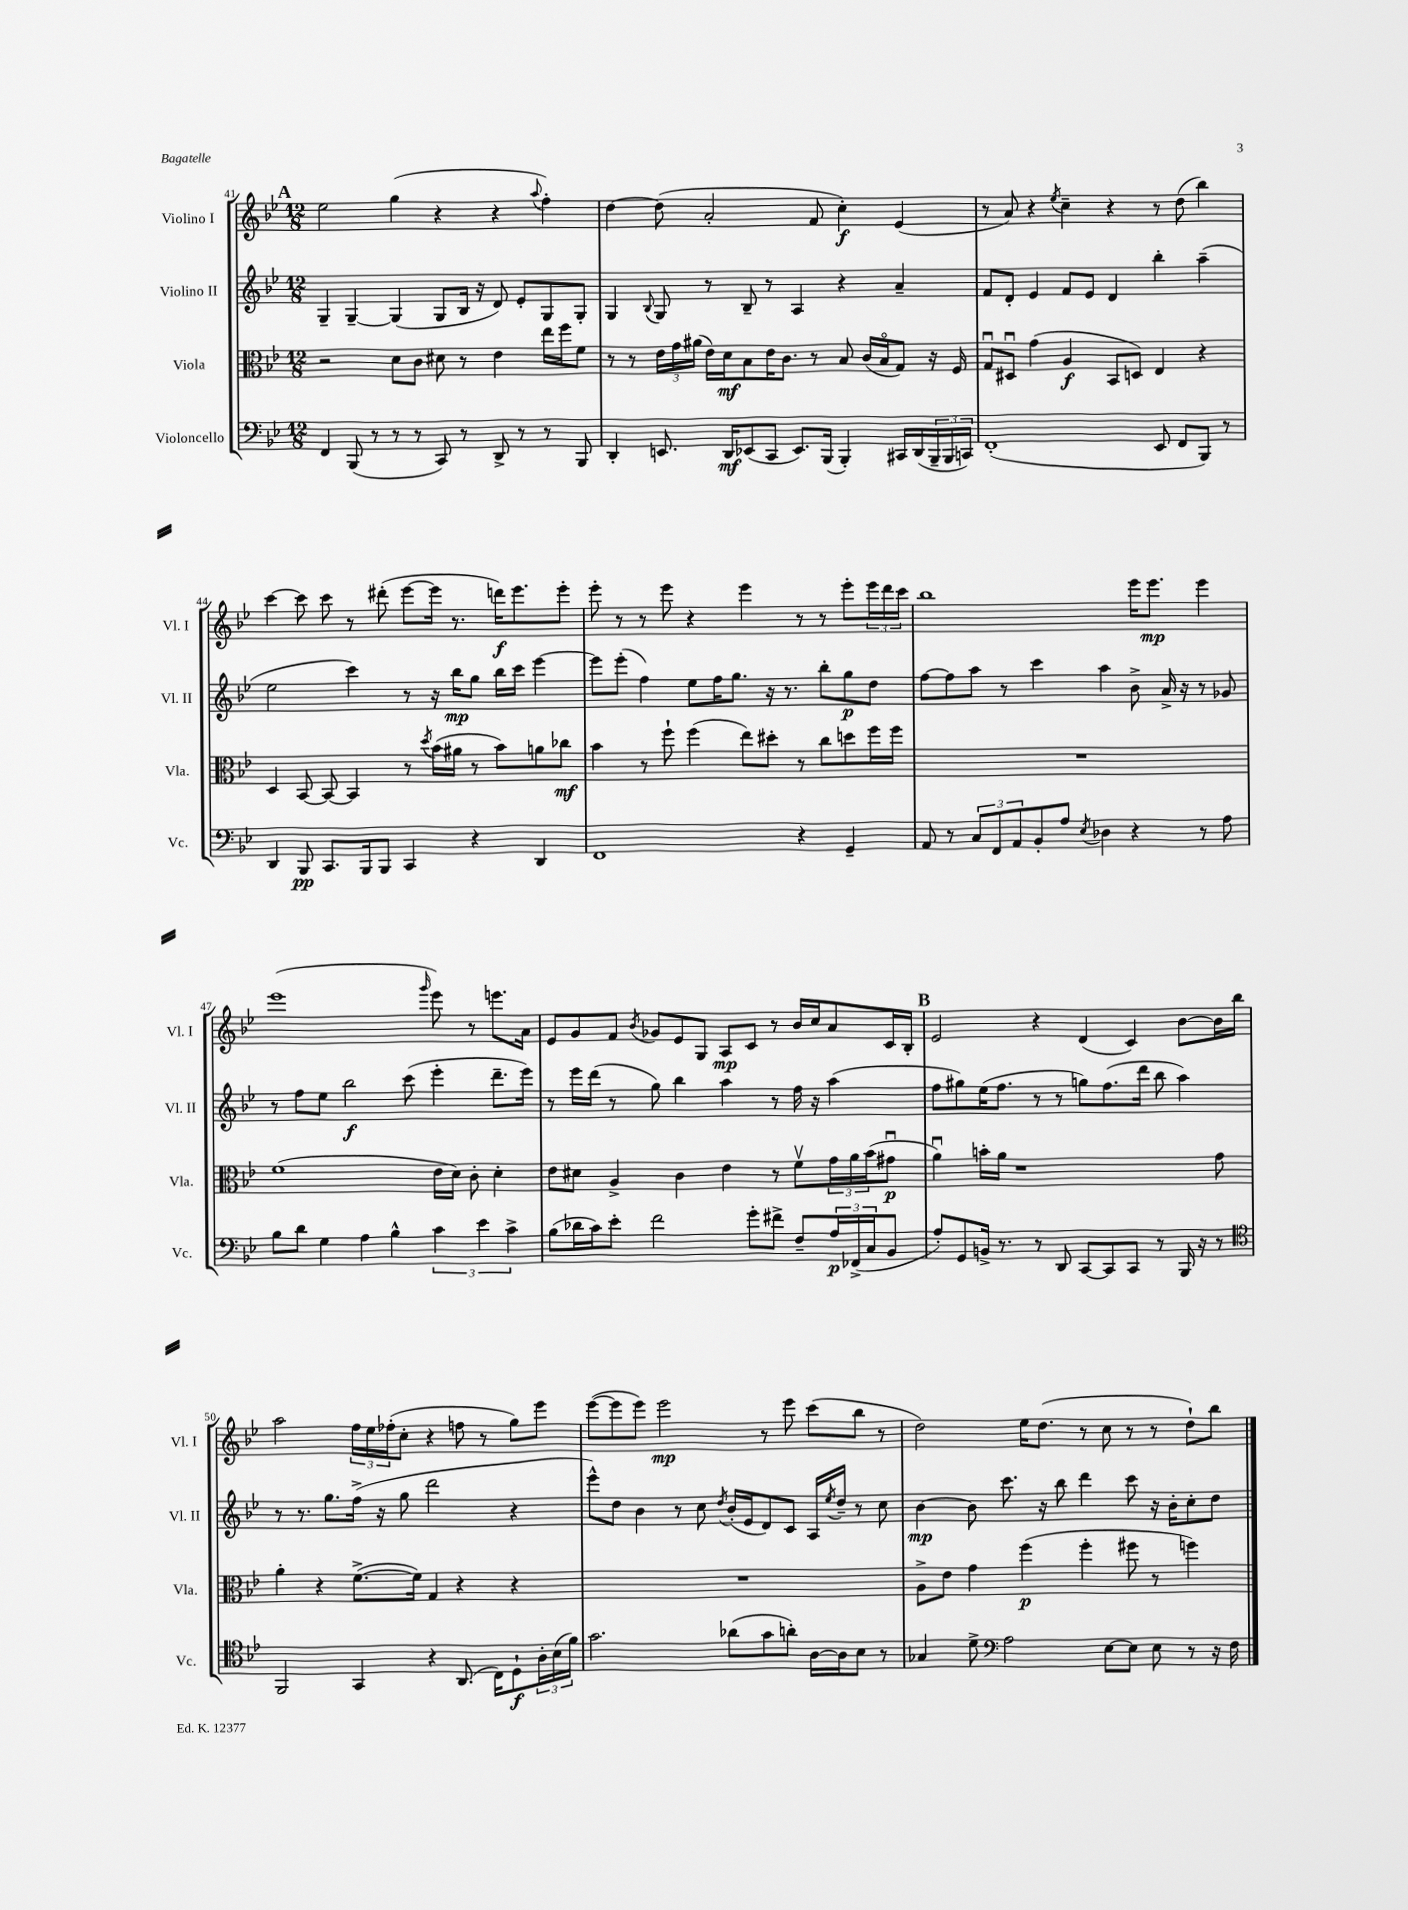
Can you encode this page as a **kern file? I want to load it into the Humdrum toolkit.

**kern	**kern	**kern	**kern
*staff4	*staff3	*staff2	*staff1
*clefF4	*clefC3	*clefG2	*clefG2
*k[b-e-]	*k[b-e-]	*k[b-e-]	*k[b-e-]
*M12/8	*M12/8	*M12/8	*M12/8
4FF	2r	4G~	2ee-
(8BBB-	.	[4G~	.
8r	.	.	.
8r	8d	(4G]	(4gg
8r	8c	.	.
8CC)	8d#	8G	4r
8r	8r	16B-	.
.	.	16r	.
8DD^	4e-	8d)	4r
8r	.	8e-'	.
.	.	.	8qqaa
8r	16ee-	8G	4ff')
.	16ff	.	.
8BBB-	8f	8G'	.
=	=	=	=
4DD'	8r	4G	[4dd
.	8r	.	.
.	.	8qqB-	.
8.EE	24e-	8G	(8dd]
.	24g	.	.
.	(24a#	.	.
.	16e-)	8r	2a'
16DD	16d	.	.
(8EE-	8B-	8B-~	.
8CC	16e-	8r	.
.	8.c	.	.
8.EE-)	.	4A	.
.	8r	.	8f
(16BBB-	.	.	.
4BBB-')	8B-	4r	4cc')
.	(16c	.	.
.	16B-o	.	.
16CC#	8G)	4a~	(4e-
(16DD	.	.	.
24BBB-~	16r	.	.
24BBB-	.	.	.
.	16F	.	.
24CC)	.	.	.
=	=	=	=
(1FF'	8Gu	8f	8r
.	8D#u	8d'	8a)
.	(4g	4e-	4r
.	.	.	8qee-
.	4A	8f	4cc~
.	.	8e-	.
.	8BB-	4d	4r
.	8D)	.	.
8EE-	4E-	4bb-'	8r
8FF	.	.	(8dd
8BBB-)	4r	(4aa~	4bb-)
8r	.	.	.
=	=	=	=
4DD	4D	2ee-	[4ccc
8BBB-	[8BB-	.	8ccc]
8.CC	8BB-_	.	8ccc
.	4BB-]	4ccc)	8r
16BBB-	.	.	.
8BBB-	.	.	(8ddd#'
4CC	8r	8r	[8eee-
.	8qdd	.	.
.	(16b-	16r	16eee-]
.	16a#	16bb-	8.r
4r	8r	8gg	.
.	8b-)	16bb-	16ddd)
.	.	16ccc	8.eee-
4DD	8a	[4eee-	.
.	8cc-	.	8eee-'
=	=	=	=
1FF	4b-	8eee-]	8eee-'
.	.	(8eee-'	8r
.	8r	4ff)	8r
.	8ff`	.	8eee-
.	(4ff	8ee-	4r
.	.	16ff	.
.	.	8.gg	.
.	8ee-)	.	4eee-
.	8dd#'	16r	.
.	.	8.r	.
4r	8r	.	8r
.	8cc	8bb-'	8r
4GG~	8dd	8gg	8eee-'
.	16ff	8dd	24eee-
.	.	.	24ddd
.	16ff	.	.
.	.	.	24ccc
=	=	=	=
8AA	1.r	[8ff	1bb-
8r	.	8ff]	.
12C	.	8aa	.
12FF	.	.	.
.	.	8r	.
12AA	.	.	.
8BB-'	.	4ccc	.
8A	.	.	.
8qE-	.	.	.
4D-	.	4aa	.
4r	.	8b-^	16eee-
.	.	.	8.eee-
.	.	16a^	.
.	.	16r	.
8r	.	8r	4eee-
8A	.	8g-	.
=	=	=	=
8B-	(1f	8r	(1eee-
8d	.	8ff	.
4G	.	8ee-	.
.	.	2bb-	.
4A	.	.	.
4B-^^	.	.	.
.	.	(8ccc	.
.	.	.	16qqggg
6c	16e-	4eee-'	8eee-)
.	16d)	.	.
.	8c'	.	8r
6e-	.	.	.
.	4d'	8.ddd~	8.eee
6c^	.	.	.
.	.	16eee-)	16a
=	=	=	=
(8B-	8e-	8r	8e-
16d-	8d#	16eee-	8g
16c)	.	(16ddd	.
8e-'	4A^	8r	8f
.	.	.	8qb-
2f	.	8gg)	8g-
.	4c	4bb-	8e-
.	.	.	8G
.	4e-	4aa	8A
8g'	.	.	8c
8f#^	8r	8r	8r
8F~	8fv	16ff	16b-
.	.	16r	16cc
24A	24g	(4aa	8a
(24FF-^	24a	.	.
24C	(24b-	.	.
8BB-	8g#u	.	16c
.	.	.	16B-'
=	=	=	=
8A')	4au)	8ff	2e-
8GG	.	8gg#)	.
16BB^	16b'	(16ee-	.
8.r	16a	8.ff	.
.	1r	.	.
8r	.	8r	4r
8DD	.	8r	.
[8CC	.	8gg)	(4d
8CC]	.	(8.ff	.
8CC	.	.	4c)
.	.	16ddd	.
8r	.	8bb-	.
16BBB-	.	4aa)	[8b-
16r	.	.	.
8r	8g	.	16b-]
.	.	.	16bb-
=	=	=	=
*clefC4	*	*	*
2FF	4a'	8r	2aa
.	.	8.r	.
.	4r	.	.
.	.	8.gg	.
4GG	([8.f^	(16ff^	24ff
.	.	.	24ee-
.	.	16r	.
.	.	.	(24ff-'
.	.	8gg	8cc'
.	16f])	.	.
4r	4G	2ddd	4r
(8.AA	4r	.	8ff
.	.	.	8r
16C)	.	.	.
8D`	4r	4r	8gg)
24A'	.	.	8eee-
(24B-	.	.	.
24f)	.	.	.
=	=	=	=
2.g	1.r	8eee-^^)	([8eee-
.	.	8dd	8eee-]
.	.	4b-	8eee-)
.	.	.	2eee-
.	.	8r	.
.	.	8cc	.
.	.	8qdd	.
(8a-	.	(16b-'	.
.	.	16e-	.
8g	.	8d)	8r
8a')	.	8c	8eee-
[16A	.	16A	(8ccc
.	.	8qee-	.
16A]	.	16dd~	.
8B-	.	8r	8bb-
8r	.	8cc	8r
=	=	=	=
4G-	8A^	[4b-	2dd)
.	8e-	.	.
8d^	4g	8b-]	.
*clefF4	*	*	*
2A	.	8.ccc	.
.	(4ff	.	16ee-
.	.	16r	(8.dd
.	.	8bb-	.
.	4ff'	4ddd	8r
[8E-	.	.	8cc
8E-]	8ff#	8ccc	8r
8E-	8r	16r	8r
.	.	16b-'	.
8r	4ff)	8cc'	8dd`)
16r	.	8dd	8bb-
16F	.	.	.
==	==	==	==
*-	*-	*-	*-
